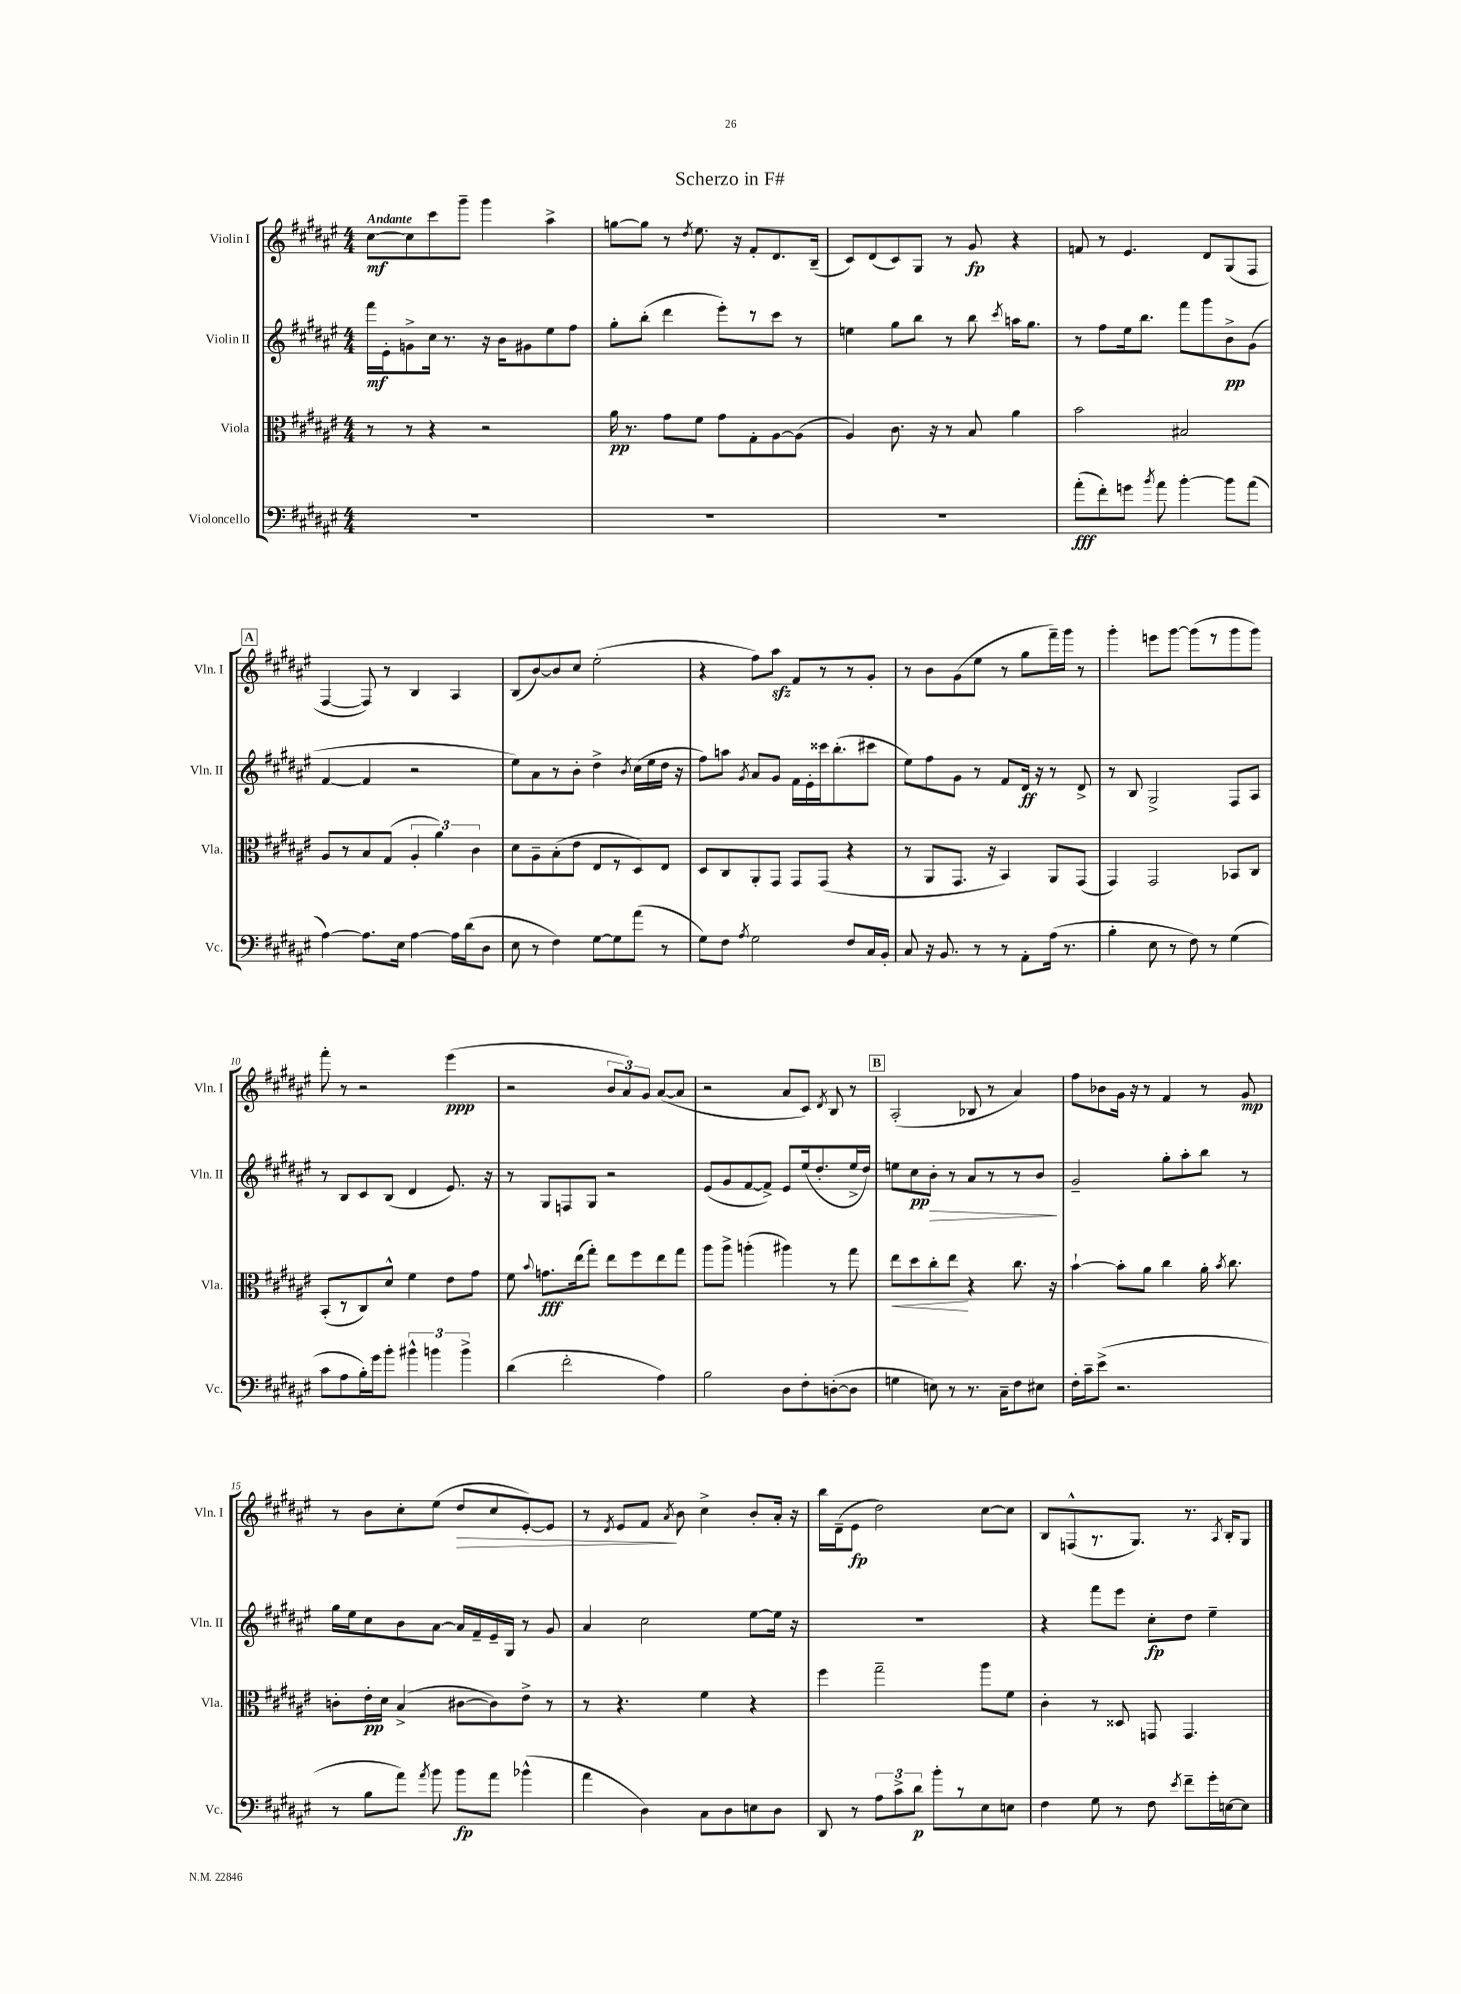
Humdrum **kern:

**kern	**dynam	**kern	**dynam	**kern	**dynam	**kern	**dynam
*part4	*part4	*part3	*part3	*part2	*part2	*part1	*part1
*staff4	*staff4	*staff3	*staff3	*staff2	*staff2	*staff1	*staff1
*I"Violoncello	*	*I"Viola	*	*I"Violin II	*	*I"Violin I	*
*I'Vc.	*	*I'Vla.	*	*I'Vln. II	*	*I'Vln. I	*
*clefF4	*	*clefC3	*	*clefG2	*	*clefG2	*
*k[f#c#g#d#a#e#]	*	*k[f#c#g#d#a#e#]	*	*k[f#c#g#d#a#e#]	*	*k[f#c#g#d#a#e#]	*
*M4/4	*	*M4/4	*	*M4/4	*	*M4/4	*
=1	=1	=1	=1	=1	=1	=1	=1
!	!	!	!	!	!	!LO:TX:a:B:t=Andante	!
1r	.	8r	.	16fff#\LL	mf	[8cc#\L	mf
.	.	.	.	16e#'\J	.	.	.
.	.	8r	.	8gn^\	.	8cc#\]	.
.	.	4r	.	16cc#\Jk	.	8ccc#\	.
.	.	.	.	8.r	.	.	.
.	.	.	.	.	.	8ggg#~\J	.
.	.	2r	.	16r	.	4ggg#\	.
.	.	.	.	16b\KL	.	.	.
.	.	.	.	8g#X\	.	.	.
.	.	.	.	8ee#\	.	4aa#^\	.
.	.	.	.	8ff#\J	.	.	.
=2	=2	=2	=2	=2	=2	=2	=2
1r	.	16a#\	pp	8gg#'\L	.	[8ggn\L	.
.	.	8.r	.	.	.	.	.
.	.	.	.	(8bb'\J	.	8gg\J]	.
.	.	8g#\L	.	4ddd#\	.	8r	.
.	.	.	.	.	.	8qdd#/	.
.	.	8f#\J	.	.	.	8.ee#\	.
.	.	8g#\L	.	8eee#'\L)	.	.	.
.	.	.	.	.	.	16r	.
.	.	8G#'\	.	8r	.	8f#'/L	.
.	.	[8A#\	.	8ccc#\J	.	8.d#/	.
.	.	(8A#\J]	.	8r	.	.	.
.	.	.	.	.	.	(16B~/Jk	.
=3	=3	=3	=3	=3	=3	=3	=3
1r	.	4A#/)	.	4een\	.	8c#/L)	.
.	.	.	.	.	.	(8d#/	.
.	.	8.c#\	.	8gg#\L	.	8c#/)	.
.	.	.	.	8bb\J	.	8G#/J	.
.	.	16r	.	.	.	.	.
.	.	8r	.	8r	.	8r	.
.	.	8B/	.	8bb\	.	8g#/	fp
.	.	.	.	8qccc#/	.	.	.
.	.	4a#\	.	16aan\KL	.	4r	.
.	.	.	.	8.gg#\J	.	.	.
=4	=4	=4	=4	=4	=4	=4	=4
(8a#'\L	fff	2b\	.	8r	.	8fn/	.
8f#'\)	.	.	.	8ff#\L	.	8r	.
8gn\J	.	.	.	16ee#\k	.	4.e#/	.
.	.	.	.	8.bb\J	.	.	.
8qb/	.	.	.	.	.	.	.
8a#\	.	.	.	.	.	.	.
[4b'\	.	2B#X/	.	8fff#\L	.	.	.
.	.	.	.	8ggg#\	.	8d#/L	.
8b\L]	.	.	.	8b^\	pp	(8G#/	.
(8a#\J	.	.	.	(8g#\J	.	8F#/J	.
!!LO:LB:g=z
!!LO:REH:place=s1:t=A
=5	=5	=5	=5	=5	=5	=5	=5
[4A#\)	.	8A#/L	.	[4f#/	.	[4F#/	.
.	.	8r	.	.	.	.	.
8.A#\L]	.	8B/	.	4f#/]	.	8F#/])	.
.	.	(8G#/J	.	.	.	8r	.
16E#\Jk	.	.	.	.	.	.	.
[4A#\	.	6A#'/	.	2r	.	4B/	.
.	.	6a#\)	.	.	.	.	.
16A#\LL]	.	.	.	.	.	4A#/	.
(16d#\J	.	.	.	.	.	.	.
.	.	6c#\	.	.	.	.	.
8D#\J	.	.	.	.	.	.	.
=6	=6	=6	=6	=6	=6	=6	=6
8E#\	.	8d#\L	.	8ee#\L)	.	(8B/L	.
8r	.	8A#~\	.	8a#\	.	[8b/)	.
4F#\)	.	(8B'\	.	8r	.	8b/]	.
.	.	8e#\J	.	8b'\J	.	8cc#/J	.
[8G#\L	.	8E#/L	.	4dd#^\	.	(2ee#'\	.
8G#\]	.	8r	.	.	.	.	.
.	.	.	.	8qb/	.	.	.
(8a#\J	.	8D#/)	.	(16cc#\LL	.	.	.
.	.	.	.	16ee#\	.	.	.
8r	.	8E#/J	.	16dd#\JJ	.	.	.
.	.	.	.	16r	.	.	.
=7	=7	=7	=7	=7	=7	=7	=7
8G#\L)	.	8D#/L	.	8ff#\L)	.	4r	.
8F#\J	.	8C#/	.	8aan\J	.	.	.
8qA#/	.	.	.	8qg#/	.	.	.
2G#\	.	8AA#'/	.	8a#/L	.	8ff#\L)	.
.	.	8GG#/J	.	8g#/J	.	8aa#zz\J	.
.	.	8GG#/L	.	16f#\LL	.	8f#/L	.
.	.	.	.	16e#'\	.	.	.
.	.	(8GG#/J	.	16ccc##X\J	.	8r	.
.	.	.	.	(8.bb'\	.	.	.
8F#/L	.	4r	.	.	.	8r	.
16C#/L	.	.	.	8ccc#X\J	.	8g#'/J	.
16BB'/JJ	.	.	.	.	.	.	.
=8	=8	=8	=8	=8	=8	=8	=8
8C#/	.	8r	.	8ee#\L)	.	8r	.
16r	.	8AA#/L	.	8ff#\	.	8b\L	.
8.BB/	.	.	.	.	.	.	.
.	.	8.GG#/J	.	8g#\J	.	(8g#\	.
8r	.	.	.	8r	.	8ee#\J	.
.	.	16r	.	.	.	.	.
8r	.	4BB/)	.	8f#/L	.	8r	.
8AA#'\L	.	.	.	16d#/Jk	ff	8gg#\L	.
.	.	.	.	16r	.	.	.
(16A#\Jk	.	8AA#/L	.	8r	.	16fff#~\L)	.
8.r	.	.	.	.	.	16ggg#\JJ	.
.	.	(8GG#/J	.	8d#^/	.	8r	.
=9	=9	=9	=9	=9	=9	=9	=9
4B'\	.	4GG#/)	.	8r	.	4ggg#'\	.
.	.	.	.	8B/	.	.	.
8E#\	.	2GG#/	.	2G#^/	.	8eeen\L	.
8r	.	.	.	.	.	[8ggg#\J	.
8F#\)	.	.	.	.	.	(8ggg#\L]	.
8r	.	.	.	.	.	8r	.
(4G#\	.	8BB-X/L	.	8F#/L	.	8ggg#\	.
.	.	8C#/J	.	8A#/J	.	8ggg#\J)	.
!!LO:LB:g=z
=10	=10	=10	=10	=10	=10	=10	=10
8c#\L	.	(8BB'/L	.	8r	.	8fff#'\	.
8A#\	.	8r	.	8B/L	.	8r	.
16B'\L)	.	8C#/)	.	8c#/	.	2r	.
16g#\J	.	.	.	.	.	.	.
8b'\J	.	8d#^^/J	.	(8B/J	.	.	.
6b#X^^\	.	4f#\	.	4d#/	.	.	.
6bn\	.	.	.	.	.	.	.
.	.	8e#\L	.	8.e#/)	.	(4eee#\	ppp
6b^\	.	.	.	.	.	.	.
.	.	8g#\J	.	.	.	.	.
.	.	.	.	16r	.	.	.
=11	=11	=11	=11	=11	=11	=11	=11
(4d#\	.	8f#\	.	8r	.	2r	.
.	.	8qqb/	.	.	.	.	.
.	.	8.gn\L	fff	8G#/L	.	.	.
2f#'\	.	.	.	8Fn/	.	.	.
.	.	(16ee#\k	.	.	.	.	.
.	.	8gg#'\J)	.	8G#/J	.	.	.
.	.	8ee#\L	.	2r	.	12b/L	.
.	.	.	.	.	.	12a#/)	.
.	.	8ff#\	.	.	.	.	.
.	.	.	.	.	.	12g#/J	.
4A#\)	.	8ee#\	.	.	.	([8a#/L	.
.	.	8gg#\J	.	.	.	8a#/J]	.
=12	=12	=12	=12	=12	=12	=12	=12
2B\	.	8aa#\L	.	(8e#/L	.	2r	.
.	.	8aa#^\J	.	8g#/	.	.	.
.	.	(4aan'\	.	[8f#/	.	.	.
.	.	.	.	8f#^/J])	.	.	.
8D#\L	.	4aa#X\)	.	8e#/L	.	8a#/L	.
8F#'\	.	.	.	(16ee#/k	.	8c#/J)	.
.	.	.	.	8.dd#'/	.	.	.
.	.	.	.	.	.	8qd#/	.
([8Dn'\	.	8r	.	.	.	8B/	.
8D\J]	.	8gg#\	.	16ee#^/L	.	8r	.
.	.	.	.	16dd#/JJ)	.	.	.
!!LO:REH:place=s1:t=B
=13	=13	=13	=13	=13	=13	=13	=13
!	!	!	!LO:HP:b	!	!	!	!
4Gn\	.	8ee#\L	<	8een\L	.	(2A#'/	.
.	.	8dd#\	.	8cc#\	pp	.	.
!	!	!	!	!	!LO:HP:b	!	!
8En\)	.	8cc#'\	.	8b'\J	>	.	.
8r	.	8ee#\J	.	8r	.	.	.
8.r	.	4r	[	8a#/L	.	8B-X/	.
.	.	.	.	8r	.	8r	.
16C#~\KL	.	.	.	.	.	.	.
8F#\	.	8.cc#\	.	8r	.	4a#/)	.
8E#X\J	.	.	.	8b/J	.	.	.
.	.	16r	.	.	.	.	.
.	.	.	.	.	]	.	.
=14	=14	=14	=14	=14	=14	=14	=14
16F#'\LL	.	[4b`\	.	2g#~/	.	8ff#\L	.
16c#~\J	.	.	.	.	.	.	.
(8e#^\J	.	.	.	.	.	8b-X\	.
2.r	.	8b'\L]	.	.	.	16g#\Jk	.
.	.	.	.	.	.	16r	.
.	.	8a#\J	.	.	.	8r	.
.	.	4cc#\	.	8gg#'\L	.	4f#/	.
.	.	.	.	8aa#'\	.	.	.
.	.	16a#'\	.	8bb\J	.	8r	.
.	.	8qb/	.	.	.	.	.
.	.	8.cc#\	.	.	.	.	.
.	.	.	.	8r	.	8g#/	mp
!!LO:LB:g=z
=15	=15	=15	=15	=15	=15	=15	=15
8r	.	8cn'\L	.	16gg#\LL	.	8r	.
.	.	.	.	16ee#\J	.	.	.
8B\L	.	16e#'\L	pp	8cc#\	.	8b\L	.
.	.	16d#\JJ	.	.	.	.	.
8a#\J)	.	(4B^/	.	8b\	.	8cc#'\	.
8qa#/	.	.	.	.	.	.	.
8b\	.	.	.	[8a#\J	.	(8ee#\J	.
!	!	!	!	!	!	!	!LO:HP:b
8b\L	fp	[8c#X\L	.	16a#/LL]	.	8dd#/L	>
.	.	.	.	16f#~/	.	.	.
8a#\J	.	8c#\])	.	16e#~/	.	8cc#/	.
.	.	.	.	16G#/JJ	.	.	.
(4b-X^^\	.	8e#^\J	.	8r	.	[8e#'/)	.
.	.	8r	.	8g#/	.	8e#/J]	.
=16	=16	=16	=16	=16	=16	=16	=16
4a#\	.	8r	.	4a#/	.	8r	.
.	.	.	.	.	.	8qd#/	.
.	.	4.r	.	.	.	8e#/L	.
4D#\)	.	.	.	2cc#\	.	8f#/J	.
.	.	.	.	.	.	8qa#/	.
.	.	.	.	.	.	8b\	]
8C#\L	.	4f#\	.	.	.	4cc#^\	.
8D#\	.	.	.	.	.	.	.
8En\	.	4r	.	[8ee#\L	.	8b'/L	.
8D#\J	.	.	.	16ee#\Jk]	.	16a#'/Jk	.
.	.	.	.	16r	.	16r	.
=17	=17	=17	=17	=17	=17	=17	=17
8DD#/	.	4ff#\	.	1r	.	16bb\LL	.
.	.	.	.	.	.	(16d#~\J	.
8r	.	.	.	.	.	8e#\J	fp
12A#\L	.	2gg#~\	.	.	.	2dd#\)	.
12c#^\	.	.	.	.	.	.	.
12d#\J	p	.	.	.	.	.	.
8b'\L	.	.	.	.	.	.	.
8r	.	.	.	.	.	.	.
8E#\	.	8aa#\L	.	.	.	[8cc#\L	.
8En\J	.	8f#\J	.	.	.	8cc#\J]	.
=18	=18	=18	=18	=18	=18	=18	=18
4F#\	.	4c#'\	.	4r	.	8B/L	.
.	.	.	.	.	.	(8Fn^^/	.
8G#\	.	8r	.	8fff#\L	.	8.r	.
8r	.	8D##X/	.	8eee#\J	.	.	.
.	.	.	.	.	.	8.G#/J)	.
8F#\	.	8GGn/	.	8cc#'\L	fp	.	.
8qe#/	.	.	.	.	.	.	.
8f#~\L	.	4.GG/	.	8dd#\J	.	8.r	.
16g#'\L	.	.	.	4ee#~\	.	.	.
.	.	.	.	.	.	8qA#/	.
[16En\J	.	.	.	.	.	16B'/KL	.
8E\J]	.	.	.	.	.	8G#/J	.
==	==	==	==	==	==	==	==
*-	*-	*-	*-	*-	*-	*-	*-
